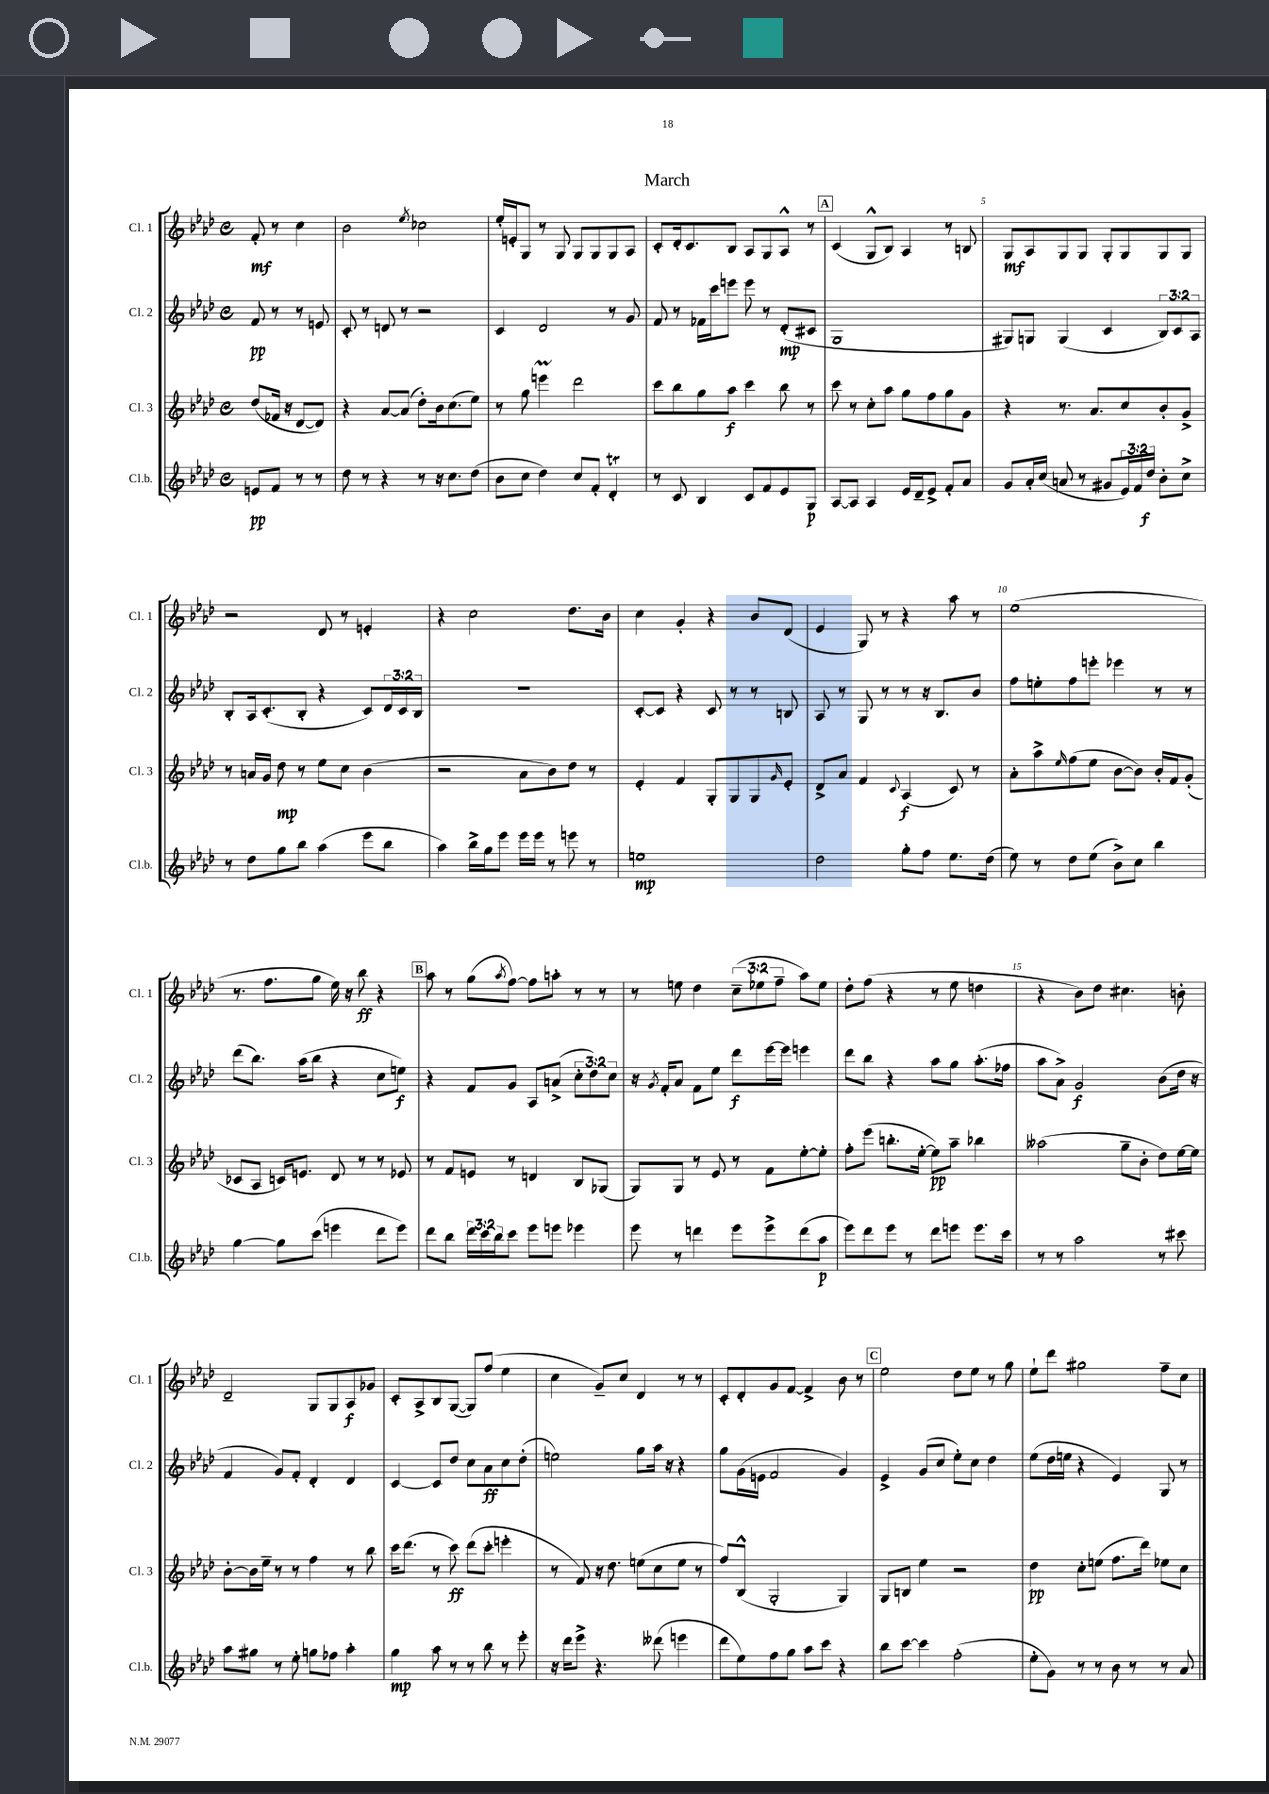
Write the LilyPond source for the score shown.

\header { title = "March" }
<<
\new StaffGroup <<
\new Staff = "s0" \with { instrumentName = "Cl. 1" shortInstrumentName = "Cl. 1" } {
    \clef treble \key aes \major \defaultTimeSignature \time 4/4 \override Staff.TupletNumber.text = #tuplet-number::calc-fraction-text \partial 2
    f'8-.\mf r8 c''4 |
    bes'2 \acciaccatura { ees''8 } ces''2 |
    ees''16-. e'16-. g8 r8 g8 g8 g8 g8 aes8 |
    c'8-. des'16-. c'8. bes8 aes8 g8 aes8-^ r8 |
    \mark \markup { \box "A" } c'4( g8-^ bes8) aes4 r8 b8 |
    g8\mf aes8 g8 g8 g8-. g8 g8 g8 |
    r2 des'8 r8 e'4-. |
    r4 c''2 des''8. bes'16 |
    c''4 g'4-. r4 bes'8 des'8( |
    ees'4 g8) r8 r4 aes''8 r8 |
    ees''1( |
    r8. f''8. g''8 ees''16) r16 bes''8\ff r4 |
    \mark \markup { \box "B" } aes''8 r8 g''8( \acciaccatura { aes''8 } f''8~) f''8 a''8-. r8 r8 |
    r8 e''8 des''4 \tuplet 3/2 { c''8--( ees''8 f''8-- } aes''8) ees''8 |
    des''8-. f''8( r4 r8 ees''8 d''4 |
    r4 bes'8) des''8 cis''4. b'8-. |
    des'2-- g8 g8 aes8\f ges'8 |
    c'8-. aes8-> bes8 g8~( g8) f''8( ees''4 |
    c''4 g'8--) c''8 des'4 r8 r8 |
    c'8-. des'8-. g'8 f'8~ f'4-> bes'8 r8 |
    \mark \markup { \box "C" } ees''2 des''8 ees''8 r8 g''8 |
    ees''8-! des'''8 gis''2 f''8-- c''8 \bar "|." |
}
\new Staff = "s1" \with { instrumentName = "Cl. 2" shortInstrumentName = "Cl. 2" } {
    \clef treble \key aes \major \defaultTimeSignature \time 4/4 \override Staff.TupletNumber.text = #tuplet-number::calc-fraction-text \partial 2
    f'8\pp r8 r8 e'8 |
    c'8-. r8 d'8 r8 r2 |
    c'4 des'2 r8 g'8 |
    f'8 r8 fes'16 c'''16 e'''8 e'''8 r8 des'8-.\mp( cis'8 |
    \mark \markup { \box "A" } g1 |
    gis8) g8 g4( c'4 \tuplet 3/2 { bes8) c'8 aes8 } |
    bes8-. aes16 c'8.-.( bes8-. r4 c'8) \tuplet 3/2 { des'16 c'16 bes16 } |
    R1 |
    c'8~-. c'8 r4 c'8 r8 r8 b8 |
    aes8 r8 g8 r8 r8 r16 bes8. bes'8 |
    f''8 e''8-. f''8 e'''8-. ees'''4 r8 r8 |
    des'''8( bes''8.) aes''16( bes''8 r4 c''8 e''8\f) |
    \mark \markup { \box "B" } r4 f'8 g'8 aes8 a'8->( \tuplet 3/2 { c''8-. des''8) c''8 } |
    r16 \acciaccatura { g'8 } f'16-. aes'8 f'8 ees''8 des'''8\f ees'''16~ ees'''16 e'''4 |
    des'''8 bes''8 r4 aes''8 g''8 aes''8.-.( fes''16 |
    aes''8 aes'8->) g'2\f bes'8( des''16 r16 |
    f'4 g'8) f'8-. des'4-. des'4 |
    c'4~ c'8 des''8 c''8 aes'8\ff c''8 des''8-.( |
    e''2) g''8 aes''16 r16 r4 |
    g''8 g'16( e'16 f'2 g'4) |
    \mark \markup { \box "C" } ees'4-> g'8( c''8 ees''8-.) c''8 des''4 |
    ees''8( des''16 e''16 r4 ees'4) g8 r8 \bar "|." |
}
\new Staff = "s2" \with { instrumentName = "Cl. 3" shortInstrumentName = "Cl. 3" } {
    \clef treble \key aes \major \defaultTimeSignature \time 4/4 \partial 2
    des''8( fes'16 r16 des'8~ des'8) |
    r4 aes'8~ aes'8( des''8-.) bes'16 c''8.( ees''8) |
    r8 g''8 e'''4\prall des'''2 |
    c'''8 bes''8 g''8 aes''8\f c'''4 bes''8 r8 |
    \mark \markup { \box "A" } c'''8 r8 c''8-. aes''8 g''8 f''8 g''8 g'8 |
    r4 r8. aes'8. c''8 bes'8-. g'8-> |
    r8 a'16 g'16 des''8\mp r8 ees''8 c''8 bes'4( |
    r2 aes'8 bes'8) des''8 r8 |
    ees'4-. f'4 g8-. g8 g8 \grace { g'16 } ees'8-. |
    des'8-> aes'8 f'4 \appoggiatura { c'8 } aes4\f( c'8) r8 |
    aes'8-. aes''8-> \grace { ees''16 } f''8( ees''8 bes'8~ bes'8) bes'16-. f'16 g'8-.( |
    ces'8 aes8 c'16) e'8. des'8 r8 r8 ees'8 |
    \mark \markup { \box "B" } r8 f'8 e'8 r8 d'4 bes8 ges8( |
    g8) g8 r8 ees'8 r8 f'8 ees''8~-. ees''8-. |
    f''8-. ees'''8( b''8.-. ees''16~-. ees''8\pp) aes''8-- bes''4 |
    aeses''2( g''8-- bes'8-. des''8) ees''16~ ees''16 |
    bes'8~-. bes'16 ees''16-- r8 r8 f''4 r8 bes''8 |
    c'''16 des'''8.( r8 c'''8\ff) des'''8( c'''8-. e'''4-. |
    r8 f'8) r16 des''8. e''8( c''8 e''8 r8 |
    f''8) bes8-^( g2-. g4) |
    \mark \markup { \box "C" } g8 b8 ees''4 r2 |
    des''4\pp c''8-. e''8( f''8. des'''16) ees''8 c''8 \bar "|." |
}
\new Staff = "s3" \with { instrumentName = "Cl.b." shortInstrumentName = "Cl.b." } {
    \clef treble \key aes \major \defaultTimeSignature \time 4/4 \override Staff.TupletNumber.text = #tuplet-number::calc-fraction-text \partial 2
    e'8\pp f'8 r8 r8 |
    des''8 r8 r4 r8 r16 c''8. des''8( |
    bes'8 c''8 des''4) c''8 f'8-. des'4-.\trill |
    r8 c'8 bes4 c'8 f'8 ees'8 g8\p |
    \mark \markup { \box "A" } aes8~ aes8 aes4 ees'16 des'16-- ees'8-> f'8-. aes'8 |
    g'8 aes'16-. c''16( a'8 r8 gis'8 \tuplet 3/2 { ees'16) f'16 des''16\f } bes'8-. c''8-> |
    r8 des''8 g''8 bes''8 aes''4( ees'''8 bes''8 |
    aes''4) bes''16-> g''16 ees'''8 ees'''16 ees'''16 r8 e'''8 r8 |
    e''1\mp |
    des''2 g''8-. f''8 ees''8. des''16( |
    ees''8) r8 des''8 ees''8( bes'8->) c''8 bes''4 |
    g''4~ g''8 c'''8( e'''4 des'''8 e'''8) |
    \mark \markup { \box "B" } des'''8 bes''8 \tuplet 3/2 { des'''16 c'''16 bes''16 } c'''8 ees'''8 e'''8 ees'''4 |
    ees'''8 r8 d'''4 ees'''8 ees'''8-> d'''8( aes''8\p |
    ees'''8) des'''8 ees'''8 r8 des'''8 e'''8 e'''8. c'''16 |
    r8 r8 aes''2 r8 cis'''8 |
    aes''8 gis''8 r8 ees''8-. g''8 fes''8 aes''4-. |
    g''4\mp aes''8 r8 r8 bes''8 r8 ees'''8-. |
    r16 des'''16 ees'''8-> r4. deses'''8( e'''4 |
    des'''8 ees''8) f''8 g''8 aes''8 c'''8 r4 |
    \mark \markup { \box "C" } bes''8 c'''8~ c'''4 f''2-.( |
    ees''8-. g'8) r8 r8 bes'8 r8 r8 aes'8 \bar "|." |
}
>>
>>
\layout { \context { \Score \override BarNumber.break-visibility = ##(#f #t #t) barNumberVisibility = #(every-nth-bar-number-visible 5) } }
